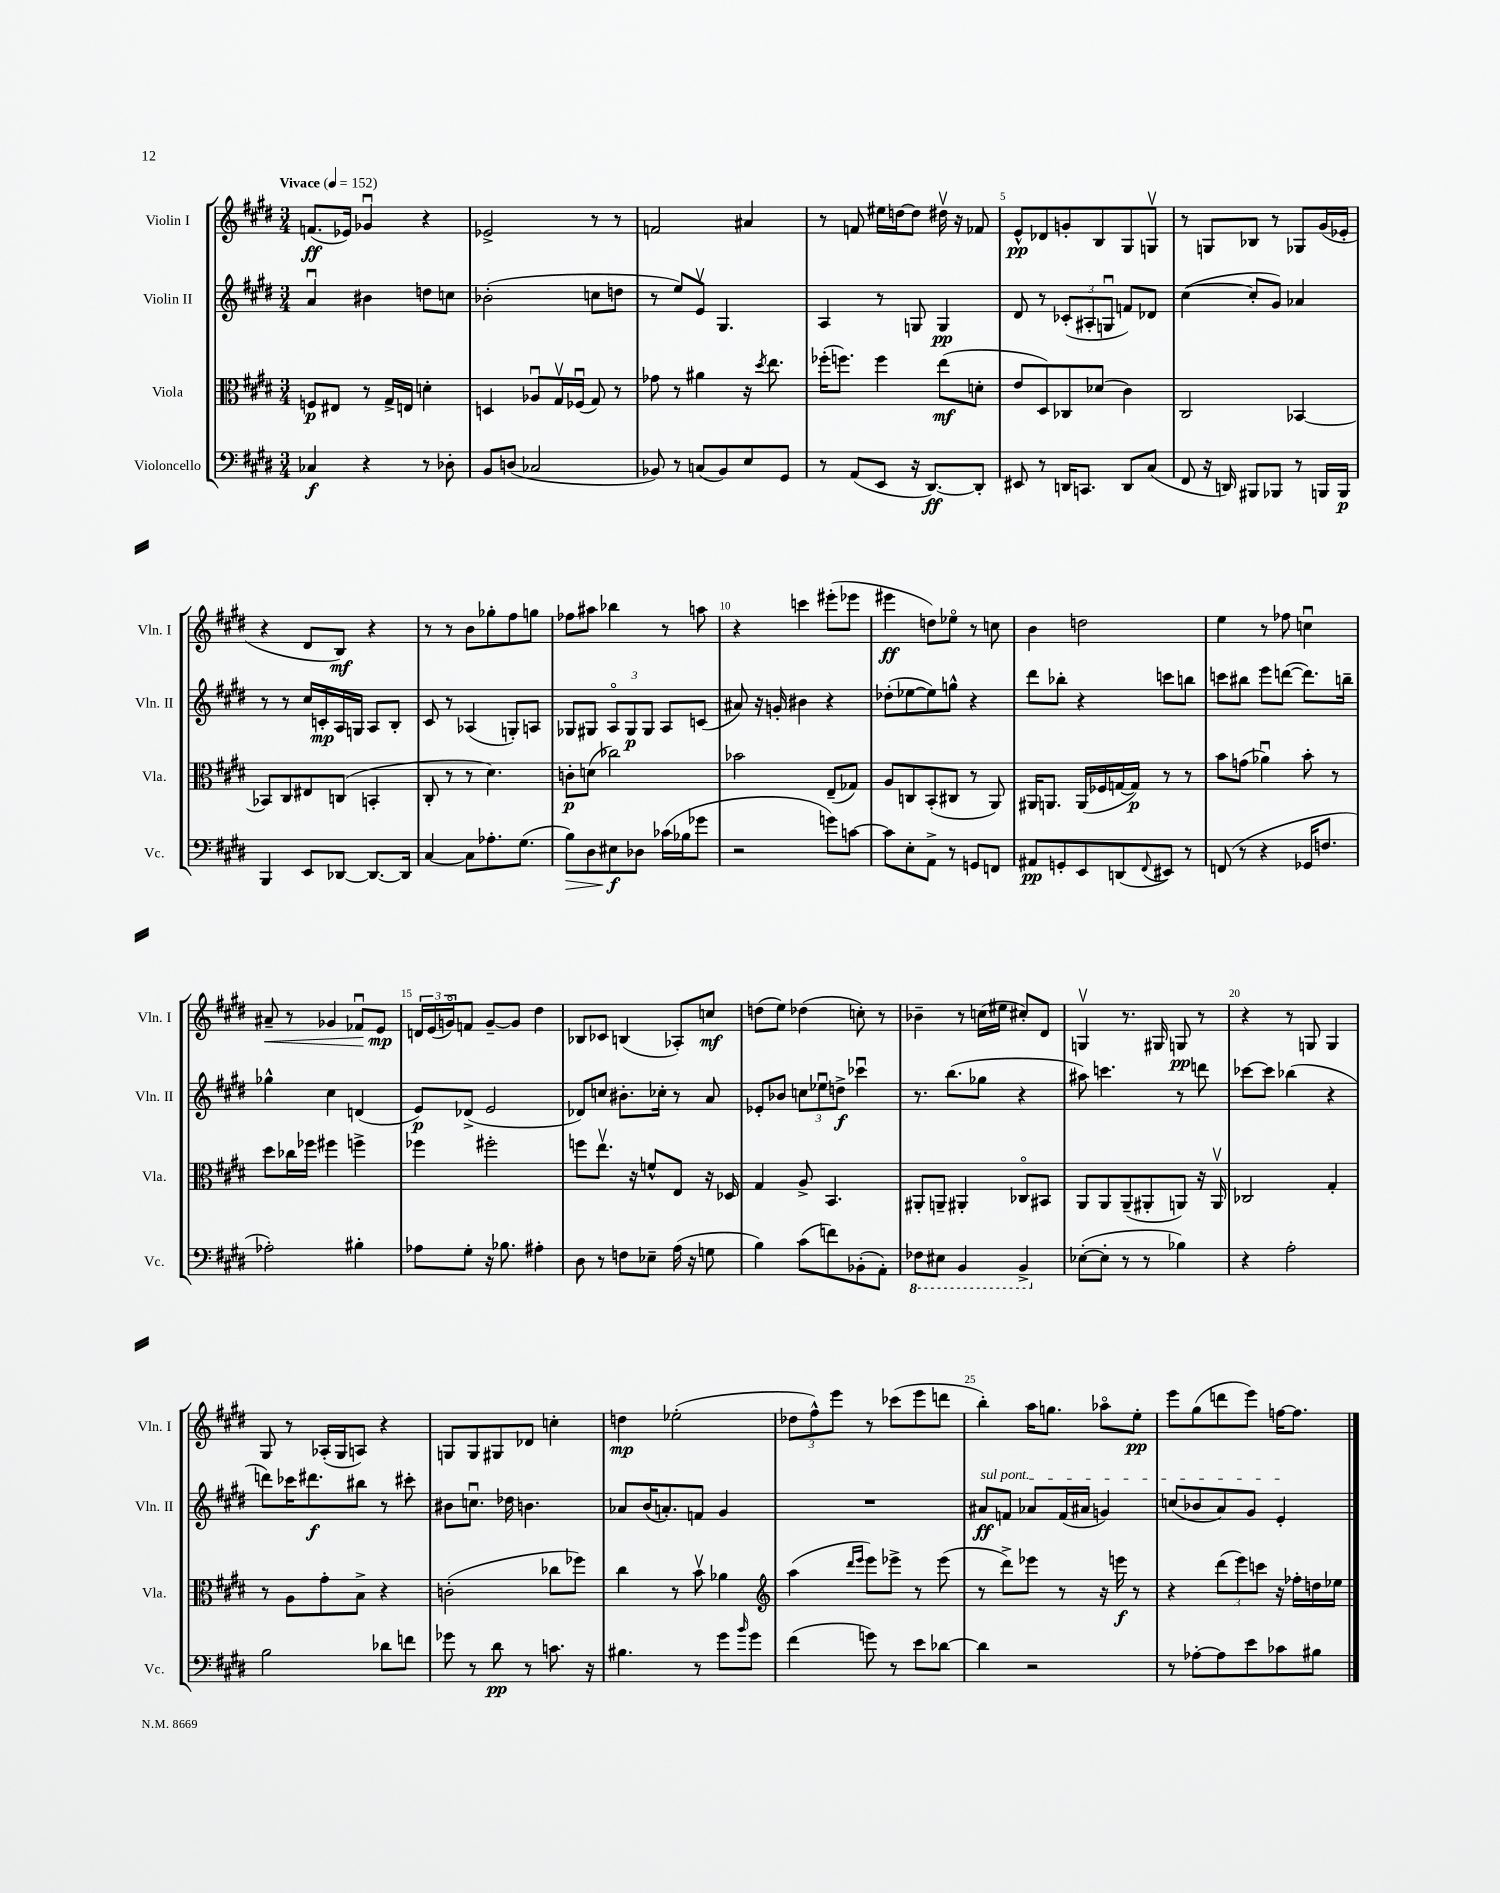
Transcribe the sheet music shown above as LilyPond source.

<<
\new StaffGroup <<
\new Staff = "s0" \with { instrumentName = "Violin I" shortInstrumentName = "Vln. I" } {
    \clef treble \key e \major \numericTimeSignature \time 3/4 \tempo "Vivace" 4 = 152
    f'8.\ff( ees'16) ges'4\downbow r4 |
    ees'2-> r8 r8 |
    f'2 ais'4 |
    r8 f'8 eis''16 d''16~ d''8 dis''16\upbow r16 fes'8 |
    e'8-^\pp des'8 g'8-. b8 gis8 g8\upbow |
    r8 g8 bes8 r8 ges8 gis'16( ees'16-. |
    r4 dis'8 b8\mf) r4 |
    r8 r8 b'8 ges''8-. fis''8 g''8 |
    fes''8 ais''8 bes''4 r8 a''8 |
    r4 c'''4 eis'''8-.( ees'''8 |
    eis'''4\ff d''8) ees''8\flageolet r8 c''8 |
    b'4 d''2 |
    e''4 r8 fes''8 c''4\downbow |
    ais'8--\< r8 ges'4 fes'8\downbow e'8\mp\! |
    \tuplet 3/2 { d'16 e'16( g'16\flageolet) } f'8 g'8~-- g'8 dis''4 |
    bes8 ces'8 b4( aes8-.) c''8\mf |
    d''8( e''8) des''4( c''8-.) r8 |
    bes'4-- r8 c''16( eis''16 cis''8-.) dis'8 |
    g4\upbow r8. gis16 g8\pp r8 |
    r4 r8 g8 g4 |
    gis8 r8 aes16-.( gis16 a8) r4 |
    g8 g8 gis8 des'8 c''4-. |
    d''4\mp ees''2-.( |
    \tuplet 3/2 { des''8 fis''8-^) e'''8 } r8 ces'''8( e'''8 d'''8 |
    b''4-.) a''16 g''8. aes''8\flageolet e''8-.\pp |
    e'''8 gis''8( d'''8 e'''8) f''16~ f''8. \bar "|." |
}
\new Staff = "s1" \with { instrumentName = "Violin II" shortInstrumentName = "Vln. II" } {
    \clef treble \key e \major \numericTimeSignature \time 3/4
    a'4\downbow bis'4 d''8 c''8 |
    bes'2-.( c''8 d''8 |
    r8 e''8) e'8\upbow gis4. |
    a4 r8 g8 g4\pp |
    dis'8 r8 \tuplet 3/2 { ces'8-.( ais8-. g8\downbow } f'8) des'8 |
    cis''4~( cis''8-. gis'8) aes'4 |
    r8 r8 cis''16 c'16-.\mp a16 g16 a8 b8-. |
    cis'8 r8 aes4( g8-.) a8 |
    ges8 gis8 \tuplet 3/2 { a8\flageolet gis8\p gis8 } a8 c'8( |
    ais'8) r16 g'16-. bis'4 r4 |
    des''8-.( ees''8~ ees''8) g''8-^ r4 |
    dis'''8 bes''8-. r4 c'''8 b''8 |
    c'''8 bis''8 e'''8 d'''8~( d'''8.) b''16-- |
    ges''4-^ cis''4 d'4( |
    e'8\p) des'8->( e'2 |
    des'8) c''8 bis'8.-. ces''16-. r8 a'8 |
    ees'8-. bes'8 \tuplet 3/2 { c''8 ees''8\downbow d''8->\f } ces'''4\downbow |
    r8. b''8.( ges''8 r4 |
    ais''8) c'''4. r8 d'''8 |
    ces'''8~ ces'''8 bes''4( r4 |
    d'''8) ces'''16 dis'''8.\f bis''8 r8 cis'''8-. |
    bis'8 c''8.\downbow des''16 b'4. |
    aes'8 b'16( a'8.-.) f'8 gis'4 |
    R2. |
    \once \override TextSpanner.bound-details.left.text = \markup { \italic "sul pont." } ais'8\ff\startTextSpan f'8 aes'8 f'16( ais'16 g'4) |
    c''8( bes'8 a'8) gis'8 e'4-.\stopTextSpan \bar "|." |
}
\new Staff = "s2" \with { instrumentName = "Viola" shortInstrumentName = "Vla." } {
    \clef alto \key e \major \numericTimeSignature \time 3/4
    f8\p eis8 r8 gis16-> e16 d'4-. |
    d4 aes8\downbow gis16\upbow fes16\downbow( gis8) r8 |
    ges'8 r8 ais'4 r16 \acciaccatura { dis''8 } e''8. |
    fes''16-.( f''8.) f''4 e''8\mf( d'8-. |
    e'8 dis8) ces8 des'8( cis'4) |
    cis2 bes,4~ |
    bes,8 cis8 eis8 c8( b,4-. |
    cis8-. r8 r8 dis'4.) |
    c'8-.\p d'8( ces''2) |
    bes'2 e8--( ges8) |
    a8 c8 b,8-.( cis8 r8 a,8) |
    ais,16 a,8. a,16( fes16 g16~ g16\p) r8 r8 |
    b'8 g'8( aes'4\downbow) b'8-. r8 |
    dis''8 ces''16 fes''16 fis''4 f''4-> |
    fes''4 fis''2-. |
    f''8 e''8.\upbow r16 f'8-^ e8 r16 des16 |
    gis4 a8-> b,4. |
    ais,8-. a,8-- ais,4-. ces8\flageolet bis,8 |
    a,8 a,8 a,8--( ais,8-. a,8) r16 a,16\upbow |
    ces2 gis4-. |
    r8 a8 gis'8-. b8-> r4 |
    c'2-.( ces''8 fes''8) |
    cis''4 r8 b'8\upbow aes'4 |
    \clef treble a''4( \grace { dis'''16 e'''16 } e'''8) ees'''8-> r8 ees'''8( |
    r8 dis'''8->) ees'''8 r8 r16 e'''16\f r8 |
    r4 \tuplet 3/2 { dis'''8( e'''8) c'''8 } r16 fes''16-. d''16 ees''16 \bar "|." |
}
\new Staff = "s3" \with { instrumentName = "Violoncello" shortInstrumentName = "Vc." } {
    \clef bass \key e \major \numericTimeSignature \time 3/4
    ces4\f r4 r8 des8-. |
    b,8 d8( ces2 |
    bes,8) r8 c8( bes,8) e8 gis,8 |
    r8 a,8( e,8 r16 dis,8.~\ff) dis,8-. |
    eis,8 r8 d,16 c,8. d,8 cis8( |
    fis,8 r16 d,16) bis,,8 bes,,8 r8 b,,16 b,,16\p |
    b,,4 e,8 des,8~ des,8.~ des,16 |
    cis4~ cis8 aes8.-. gis8.( |
    b8\>) dis8 eis8\f\! des8 ces'16( bes16 ges'8 |
    r2 g'8) c'8~ |
    c'8 e8-. a,8-> r8 g,8 f,8 |
    ais,8\pp g,8-. e,8 d,8( \appoggiatura { fis,8 } eis,8) r8 |
    f,8( r8 r4 ges,16 f8. |
    aes2-.) bis4-. |
    aes8 gis8-. r16 bes8. ais4-. |
    dis8 r8 f8 ees8-- a16( r16 g8 |
    b4) cis'8( f'8) bes,8-.( a,8-.) |
    \ottava #-1 fes,8 eis,8 b,,4 b,,4-> \ottava #0 |
    ees8~-.( ees8-. r8 r8 bes4) |
    r4 a2-. |
    b2 des'8 f'8 |
    ges'8 r8 dis'8\pp r8 c'8. r16 |
    bis4. r8 gis'8 \grace { b'16 } gis'8 |
    fis'4( g'8) r8 e'8 des'8~ |
    des'4 r2 |
    r8 aes8~-. aes8 e'8 ces'8 bis8 \bar "|." |
}
>>
>>
\layout { \context { \Score \override BarNumber.break-visibility = ##(#f #t #t) barNumberVisibility = #(every-nth-bar-number-visible 5) } }
